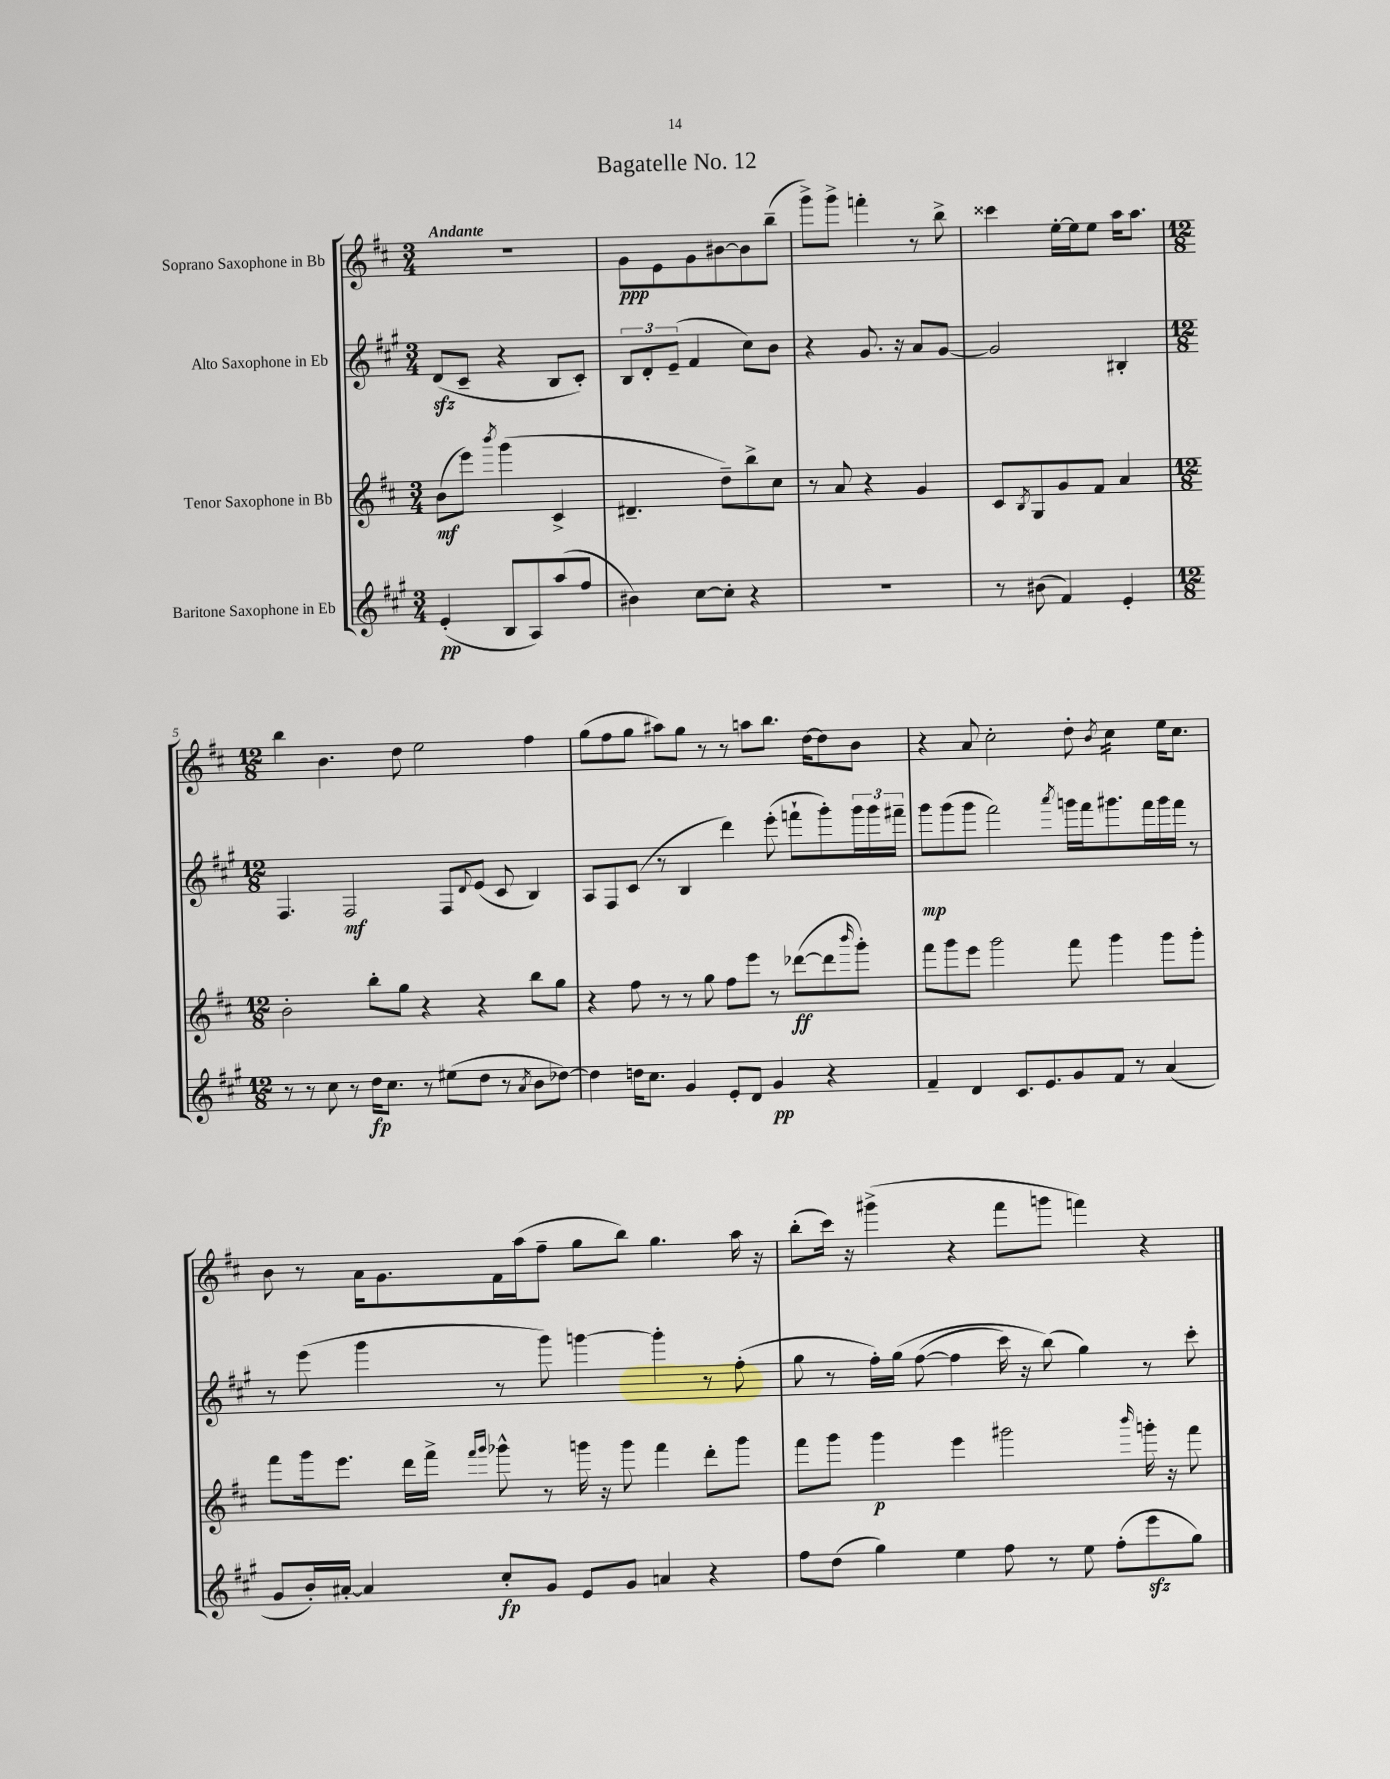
\header { title = "Bagatelle No. 12" }
<<
\new StaffGroup <<
\new Staff = "s0" \with { instrumentName = "Soprano Saxophone in Bb" } {
    \clef treble \key d \major \numericTimeSignature \time 3/4 \tempo "Andante"
    R2. |
    g'8\ppp e'8 g'8 bis'8~ bis'8 b''8--( |
    g'''8->) g'''8-> f'''4-. r8 b''8-> |
    cisis'''4 e''16~-. e''16 e''8 a''16 a''8. |
    \numericTimeSignature \time 12/8 b''4 b'4. d''8 e''2 fis''4 |
    g''8( fis''8 g''8 ais''8) g''8 r8 r8 a''8 b''8. d''16~ d''8 b'8 |
    r4 a'8 cis''2-. d''8-. \acciaccatura { b'8 } cis''4:16 e''16 cis''8. |
    b'8 r8 a'16 g'8. fis'16 a''16( fis''8-- g''8 b''8) g''4. a''16 r16 |
    b''8-.( cis'''16) r16 gis'''4->( r4 fis'''8 g'''8 f'''4) r4 \bar "|." |
}
\new Staff = "s1" \with { instrumentName = "Alto Saxophone in Eb" } {
    \clef treble \key a \major \numericTimeSignature \time 3/4
    d'8\sfz( cis'8-- r4 b8 cis'8-.) |
    \tuplet 3/2 { b8 d'8-. e'8--( } fis'4 cis''8) b'8 |
    r4 gis'8. r16 a'8 gis'8~ |
    gis'2 bis4-. |
    \numericTimeSignature \time 12/8 fis4. fis2\mf fis8 \appoggiatura { d'8 } e'8( cis'8 b4) |
    a8 fis8 cis'8( r8 b4 d'''4) e'''8-.( f'''8-! gis'''8-.) \tuplet 3/2 { gis'''16 gis'''16 fis'''16-- } |
    gis'''8\mp gis'''8( gis'''8 fis'''2) \acciaccatura { a'''8 } g'''16 fis'''16 gis'''8. fis'''16 gis'''16 fis'''16 r8 |
    r8 e'''8( gis'''4 r8 gis'''8) g'''4~ g'''4-. r8 fis''8-.( |
    gis''8 r8 fis''16-.) gis''16\( fis''8~( fis''4 cis'''16) r16 b''8(\) gis''4) r8 cis'''8-. \bar "|." |
}
\new Staff = "s2" \with { instrumentName = "Tenor Saxophone in Bb" } {
    \clef treble \key d \major \numericTimeSignature \time 3/4
    b'8\mf( e'''8) \acciaccatura { b'''8 } g'''4( cis'4-> |
    dis'4.-- d''8--) b''8-> cis''8 |
    r8 a'8 r4 g'4 |
    cis'8 \acciaccatura { b8 } g8 g'8 fis'8 a'4 |
    \numericTimeSignature \time 12/8 b'2-. b''8-. g''8 r4 r4 b''8 g''8 |
    r4 fis''8 r8 r8 g''8 fis''8 e'''8 r8 des'''8~\ff( des'''8 \grace { b'''16 } g'''8-.) |
    fis'''8 g'''8 e'''8 g'''2 fis'''8 g'''4 g'''8 g'''8-. |
    fis'''8 g'''16 e'''8. d'''16 fis'''16-> \grace { fis'''16 g'''16 } ges'''8-^ r8 g'''16 r16 g'''8 fis'''4 d'''8-. g'''8 |
    fis'''8 g'''8 g'''4\p e'''4 gis'''2 \grace { b'''16 } g'''16-. r16 fis'''8 \bar "|." |
}
\new Staff = "s3" \with { instrumentName = "Baritone Saxophone in Eb" } {
    \clef treble \key a \major \numericTimeSignature \time 3/4
    e'4-.\pp( b8 a8) a''8( fis''8 |
    bis'4) cis''8~ cis''8-. r4 |
    R2. |
    r8 bis'8( fis'4) e'4-. |
    \numericTimeSignature \time 12/8 r8 r8 cis''8 r8 d''16\fp cis''8. r8 eis''8( d''8 r8 \acciaccatura { a'8 } b'8 des''8~) |
    des''4 d''16 cis''8. gis'4 e'8-. d'8 gis'4\pp r4 |
    fis'4-- d'4 cis'8. e'8. gis'8 fis'8 r8 a'4( |
    gis'8 b'16-.) ais'16~-. ais'4 cis''8-.\fp gis'8 e'8 gis'8 a'4 r4 |
    fis''8 d''8( gis''4) e''4 fis''8 r8 e''8 fis''8-.( e'''8\sfz gis''8) \bar "|." |
}
>>
>>
\layout { \context { \Score \override BarNumber.break-visibility = ##(#f #t #t) barNumberVisibility = #(every-nth-bar-number-visible 5) } }
